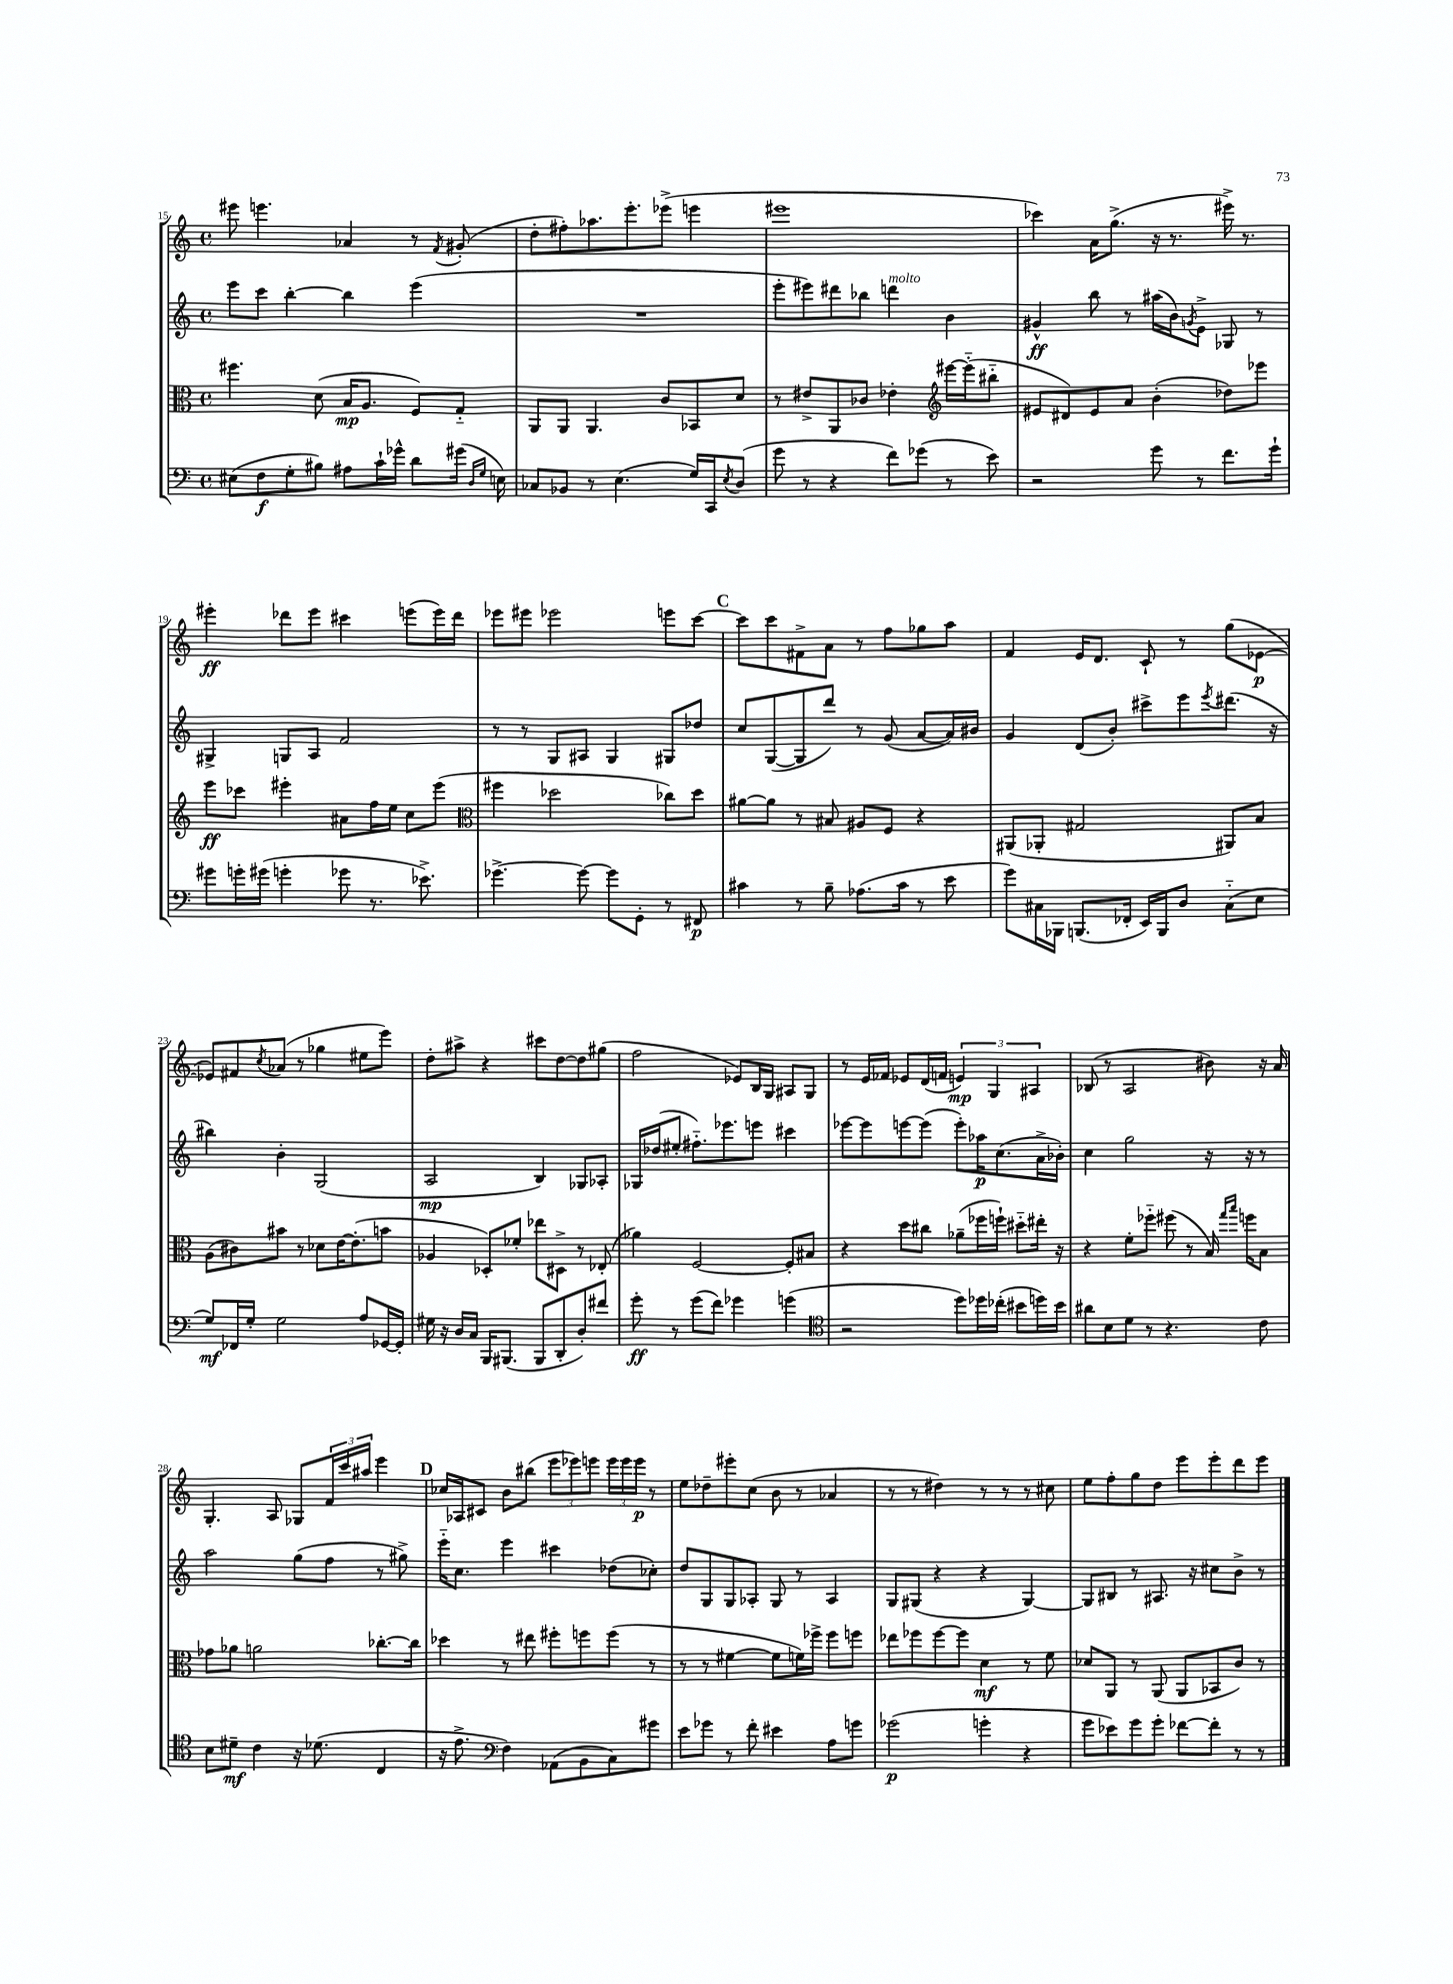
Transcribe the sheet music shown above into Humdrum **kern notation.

**kern	**dynam	**kern	**dynam	**kern	**dynam	**kern	**dynam
*part4	*part4	*part3	*part3	*part2	*part2	*part1	*part1
*staff4	*staff4	*staff3	*staff3	*staff2	*staff2	*staff1	*staff1
*clefF4	*	*clefC3	*	*clefG2	*	*clefG2	*
*k[]	*	*k[]	*	*k[]	*	*k[]	*
*M4/4	*	*M4/4	*	*M4/4	*	*M4/4	*
*met(c)	*	*met(c)	*	*met(c)	*	*met(c)	*
=15	=15	=15	=15	=15	=15	=15	=15
(8E#X\L	.	4.ff#X\	.	8eee\L	.	8eee#X\	.
8F\	f	.	.	8ccc\J	.	4.eeen\	.
8G'\	.	.	.	[4bb'\	.	.	.
8B#X\J)	.	(8d\	.	.	.	.	.
8A#X\L	.	16B/KL	mp	4bb\]	.	4a-X/	.
.	.	8.A/J	.	.	.	.	.
16c`\L	.	.	.	.	.	.	.
16g-X^^\JJ	.	.	.	.	.	.	.
8d\L	.	8F/L)	.	(4eee\	.	8r	.
.	.	.	.	.	.	8qf/	.
(16g#X\Jk	.	8G/J	.	.	.	(8g#X'/	.
16qqD/LL	.	.	.	.	.	.	.
16qqG/JJ	.	.	.	.	.	.	.
16En\)	.	.	.	.	.	.	.
=16	=16	=16	=16	=16	=16	=16	=16
8C-X/L	.	8AA/L	.	1r	.	8dd'\L	.
8BB-X/J	.	8AA/J	.	.	.	8ff#X'\)	.
8r	.	4.AA/	.	.	.	8.aa-X\	.
(4.E\	.	.	.	.	.	.	.
.	.	.	.	.	.	8.eee'\	.
.	.	8c/L	.	.	.	(8eee-X^\J	.
16G/LL)	.	8BB-X/	.	.	.	4eeen\	.
16CC/J	.	.	.	.	.	.	.
8qE/	.	.	.	.	.	.	.
(8D/J	.	8d/J	.	.	.	.	.
=17	=17	=17	=17	=17	=17	=17	=17
8g\	.	8r	.	8eee'\L	.	1eee#X	.
8r	.	8e#X^/L	.	8eee#X\)	.	.	.
4r	.	8AA/	.	8ddd#X\	.	.	.
.	.	8c-X/J	.	8bb-X\J	.	.	.
!	!	!	!	!LO:TX:a:i:t=molto	!	!	!
8f\L)	.	4e-X'\	.	4dddn\	.	.	.
(8g-X\J	.	.	.	.	.	.	.
*	*	*clefG2	*	*	*	*	*
8r	.	[16eee#X\LL	.	4b\	.	.	.
.	.	(16eee#\J]	.	.	.	.	.
8e\)	.	8bb#X\J	.	.	.	.	.
=18	=18	=18	=18	=18	=18	=18	=18
2r	.	8e#X/L	.	4g#X^^/	ff	4ccc-X\)	.
.	.	8d#X/)	.	.	.	.	.
.	.	8e#/	.	8bb\	.	16a\KL	.
.	.	.	.	.	.	(8.gg^\J	.
.	.	8a/J	.	8r	.	.	.
8g\	.	(4b'\	.	(16aa#X\LL	.	16r	.
.	.	.	.	16b\J)	.	8.r	.
.	.	.	.	8qgn/	.	.	.
8r	.	.	.	8e^\J	.	.	.
8.f\L	.	8dd-X\L)	.	8G-X/	.	16eee#X^\)	.
.	.	.	.	.	.	8.r	.
.	.	8eee-X\J	.	8r	.	.	.
16g`\Jk	.	.	.	.	.	.	.
!!LO:LB:g=z
=19	=19	=19	=19	=19	=19	=19	=19
8g#X\L	.	8eee\L	ff	4G#X^/	.	4eee#X'\	ff
16gn'\L	.	8ccc-X\J	.	.	.	.	.
(16g#X\JJ	.	.	.	.	.	.	.
4gn'\	.	4eee#X'\	.	8Gn/L	.	8ddd-X\L	.
.	.	.	.	8A/J	.	8eee#\J	.
8g-X\	.	8a#X\L	.	2f/	.	4ccc#X\	.
8.r	.	16ff\L	.	.	.	.	.
.	.	16ee\JJ	.	.	.	.	.
.	.	8cc\L	.	.	.	(8eeen\L	.
8.e-X^\)	.	.	.	.	.	.	.
.	.	(8eee#\J	.	.	.	16eee\L)	.
.	.	.	.	.	.	16ddd-\JJ	.
=20	=20	=20	=20	=20	=20	=20	=20
*	*	*clefC3	*	*	*	*	*
[4.g-X^\	.	4ff#X\	.	8r	.	8eee-X\L	.
.	.	.	.	8r	.	8eee#X\J	.
.	.	2dd-X\	.	8G/L	.	2eee-X\	.
8g-\_	.	.	.	8A#X/J	.	.	.
8g-\L]	.	.	.	4G/	.	.	.
8GG'\J	.	.	.	.	.	.	.
8r	.	8cc-X\L)	.	8G#X/L	.	8eeen\L	.
8FF#X/	p	8dd-\J	.	8dd-X/J	.	[8ccc\J	.
!!LO:REH:place=s1:t=C
=21	=21	=21	=21	=21	=21	=21	=21
4c#X\	.	[8a#X\L	.	8cc/L	.	8ccc\L]	.
.	.	8a#\J]	.	([8G/	.	8ccc\	.
8r	.	8r	.	8G/]	.	8f#X^\	.
8B~\	.	8B#X/	.	8ddd/J)	.	8a\J	.
(8.A-X\L	.	8A#X/L	.	8r	.	8r	.
.	.	8F/J	.	(8g/	.	8ff\L	.
16c#\Jk	.	.	.	.	.	.	.
8r	.	4r	.	[8a/L	.	8gg-X\	.
8e\	.	.	.	16a/L])	.	8aa\J	.
.	.	.	.	16b#X/JJ	.	.	.
=22	=22	=22	=22	=22	=22	=22	=22
8g\L)	.	(8AA#X/L	.	4g/	.	4f/	.
16C#X\L	.	8AA-X'/J	.	.	.	.	.
16BBB-X\JJ	.	.	.	.	.	.	.
(8.BBBn/L	.	2G#X/	.	(8d/L	.	16e/KL	.
.	.	.	.	.	.	8.d/J	.
.	.	.	.	8b'/J)	.	.	.
16FF-X'/Jk	.	.	.	.	.	.	.
16EE/LL)	.	.	.	8ccc#X^\L	.	8c`/	.
16BBB/J	.	.	.	.	.	.	.
8D/J	.	.	.	8eee\	.	8r	.
.	.	.	.	8qeee/	.	.	.
(8C#\L	.	8AA#X/L)	.	(8.ddd#X\J	.	(8gg\L	.
8E\J	.	8B/J	.	.	.	[8e-X\J	p
.	.	.	.	16r	.	.	.
!!LO:LB:g=z
=23	=23	=23	=23	=23	=23	=23	=23
8G/L)	mf	(8A\L	.	4bb#X\)	.	8e-X/L])	.
16FF-X/L	.	8c#X\)	.	.	.	8f#X/	.
16G'/JJ	.	.	.	.	.	.	.
.	.	.	.	.	.	8qcc/	.
2G\	.	8b#X\J	.	4b'\	.	(8a-X/J	.
.	.	8r	.	.	.	8r	.
.	.	8d-X\L	.	(2G/	.	4gg-X\	.
.	.	[16e\K	.	.	.	.	.
.	.	(8.e'\]	.	.	.	.	.
8A/L	.	.	.	.	.	8ee#X\L	.
[16GG-X/L	.	8bn\J	.	.	.	8eee\J)	.
16GG-'/JJ]	.	.	.	.	.	.	.
=24	=24	=24	=24	=24	=24	=24	=24
16G#X\	.	4A-X/	.	2A/	mp	8dd'\L	.
16r	.	.	.	.	.	.	.
16D/LL	.	.	.	.	.	8aa#X^\J	.
16C/JJ	.	.	.	.	.	.	.
16BBB/KL	.	8D-X'/L)	.	.	.	4r	.
(8.BBB#X/J	.	.	.	.	.	.	.
.	.	8f-X'/J	.	.	.	.	.
8BBB#/L	.	8ee-X\L	.	4B/)	.	8ccc#X\L	.
8DD'/	.	8D#X^\J	.	.	.	[8dd\	.
8D'/)	.	8r	.	8G-X/L	.	8dd\]	.
8f#X/J	.	(8E-X'/	.	8A-X'/J	.	(8gg#X\J	.
=25	=25	=25	=25	=25	=25	=25	=25
8g'\	ff	4a-X\)	.	16G-X/LL	.	2ff\	.
.	.	.	.	(16dd-X/J	.	.	.
8r	.	.	.	8ee#X'/J	.	.	.
(8g\L	.	[2F/	.	8.ff#X\L)	.	.	.
8f\J)	.	.	.	.	.	.	.
.	.	.	.	8.eee-X\	.	.	.
4g-X\	.	.	.	.	.	8e-X/L)	.
.	.	.	.	8eeen\J	.	16B/L	.
.	.	.	.	.	.	16G/JJ	.
(4gn\	.	8F'/L]	.	4ccc#X\	.	8A#X/L	.
.	.	8B#X/J	.	.	.	8G/J	.
=26	=26	=26	=26	=26	=26	=26	=26
*clefC4	*	*	*	*	*	*	*
2r	.	4r	.	[8eee-X\L	.	8r	.
.	.	.	.	8eee-\]	.	16e/LL	.
.	.	.	.	.	.	16f-X/JJ	.
.	.	8dd\L	.	[8eeen\	.	8e-X/L	.
.	.	8cc#X\J	.	(8eee\J]	.	(16d/L	.
.	.	.	.	.	.	16fn/JJ	.
8dd\L)	.	(8a-X~\L	.	8eee'\L)	.	6en/)	mp
16dd-X\L	.	16ff-X\L	.	16aa-X\K	p	.	.
.	.	.	.	.	.	6G/	.
(16cc-X'\JJ	.	16ffn`\JJ)	.	(8.cc\	.	.	.
8b#X\L	.	8dd#X\L	.	.	.	.	.
.	.	.	.	.	.	6A#X/	.
16ddn\L)	.	16ee#X'\Jk	.	16a^\L	.	.	.
16b#\JJ	.	16r	.	16b-X'\JJ)	.	.	.
=27	=27	=27	=27	=27	=27	=27	=27
8a#X\L	.	4r	.	4cc\	.	(8B-X/	.
8B\	.	.	.	.	.	8r	.
8d\J	.	8f'\L	.	2gg\	.	2A/	.
8r	.	8ff-X\J	.	.	.	.	.
4.r	.	(8ff#X\	.	.	.	.	.
.	.	8r	.	.	.	.	.
.	.	16B/)	.	16r	.	8b#X\)	.
.	.	16qqgg/LL	.	.	.	.	.
.	.	16qqbb/JJ	.	.	.	.	.
.	.	16ffn\KL	.	16r	.	.	.
8c\	.	8B\J	.	8r	.	16r	.
.	.	.	.	.	.	16a/	.
!!LO:LB:g=z
=28	=28	=28	=28	=28	=28	=28	=28
8B\L	.	8g-X\L	.	2aa\	.	4.G'/	.
8d#X~\J	mf	8a-X\J	.	.	.	.	.
4c\	.	2an\	.	.	.	.	.
.	.	.	.	.	.	8A/	.
16r	.	.	.	(8gg\L	.	8G-X/L	.
(8.d-X\	.	.	.	.	.	.	.
.	.	.	.	8ff\J	.	24f/L	.
.	.	.	.	.	.	24ccc/	.
.	.	.	.	.	.	24aa#X/JJ	.
4C/	.	[8.cc-X'\L	.	8r	.	4eee\	.
.	.	.	.	8gg#X^\)	.	.	.
.	.	16cc-\Jk]	.	.	.	.	.
!!LO:REH:place=s1:t=D
=29	=29	=29	=29	=29	=29	=29	=29
16r	.	4dd-X\	.	16eee\KL	.	16cc-X/LL	.
8.e^\	.	.	.	8.cc\J	.	16A-X/J	.
.	.	.	.	.	.	8c#X/J	.
*clefF4	*	*	*	*	*	*	*
4F\)	.	8r	.	4eee\	.	8b\L	.
.	.	8ee#X\	.	.	.	(8bb#X\J	.
(8AA-X\L	.	8ff#X'\L	.	4ccc#X\	.	12eee\L	.
.	.	.	.	.	.	12eee-X\)	.
8BB\	.	8ffn\	.	.	.	.	.
.	.	.	.	.	.	12eeen\J	.
8C\)	.	(8ff\J	.	(8dd-X\L	.	24eee\LL	.
.	.	.	.	.	.	24eee\	.
.	.	.	.	.	.	24eee\JJ	p
8g#X\J	.	8r	.	8cc-X'\J)	.	8r	.
=30	=30	=30	=30	=30	=30	=30	=30
8e\L	.	8r	.	8dd/L	.	8ee\L	.
8g-X\J	.	8r	.	8G/	.	8dd-X~\	.
8r	.	[4f#X\	.	8G/	.	8eee#X'\	.
8f'\	.	.	.	8A-X'/J	.	(8cc\J	.
4e#X\	.	8f#\L]	.	8G/	.	8b\	.
.	.	16fn\L)	.	8r	.	8r	.
.	.	16ff-X^\JJ	.	.	.	.	.
8A\L	.	8ff-\L	.	4A-/	.	4a-X/	.
8gn\J	.	8ffn\J	.	.	.	.	.
=31	=31	=31	=31	=31	=31	=31	=31
(2g-X\	p	8ee-X\L	.	8G/L	.	8r	.
.	.	8ff-X\	.	(8G#X/J	.	8r	.
.	.	[8ff-\	.	4r	.	4dd#X\)	.
.	.	8ff-\J]	.	.	.	.	.
4gn'\	.	4d\	mf	4r	.	8r	.
.	.	.	.	.	.	8r	.
4r	.	8r	.	[4G#/)	.	8r	.
.	.	8f\	.	.	.	8cc#X\	.
=32	=32	=32	=32	=32	=32	=32	=32
8g\L	.	8d-X/L	.	8G#/L]	.	8ee\L	.
8e-X\)	.	8AA/J	.	8B#X/J	.	8ff'\	.
8g\	.	8r	.	8r	.	8gg\	.
8g'\J	.	(8AA/	.	8.A#X/	.	8dd\J	.
[8f-X\L	.	8AA/L	.	.	.	8eee\L	.
.	.	.	.	16r	.	.	.
8f-'\J]	.	8BB-X/	.	8cc#X\L	.	8eee'\	.
8r	.	8c/J)	.	8b^\J	.	8ddd\	.
8r	.	8r	.	8r	.	8eee\J	.
==	==	==	==	==	==	==	==
*-	*-	*-	*-	*-	*-	*-	*-
